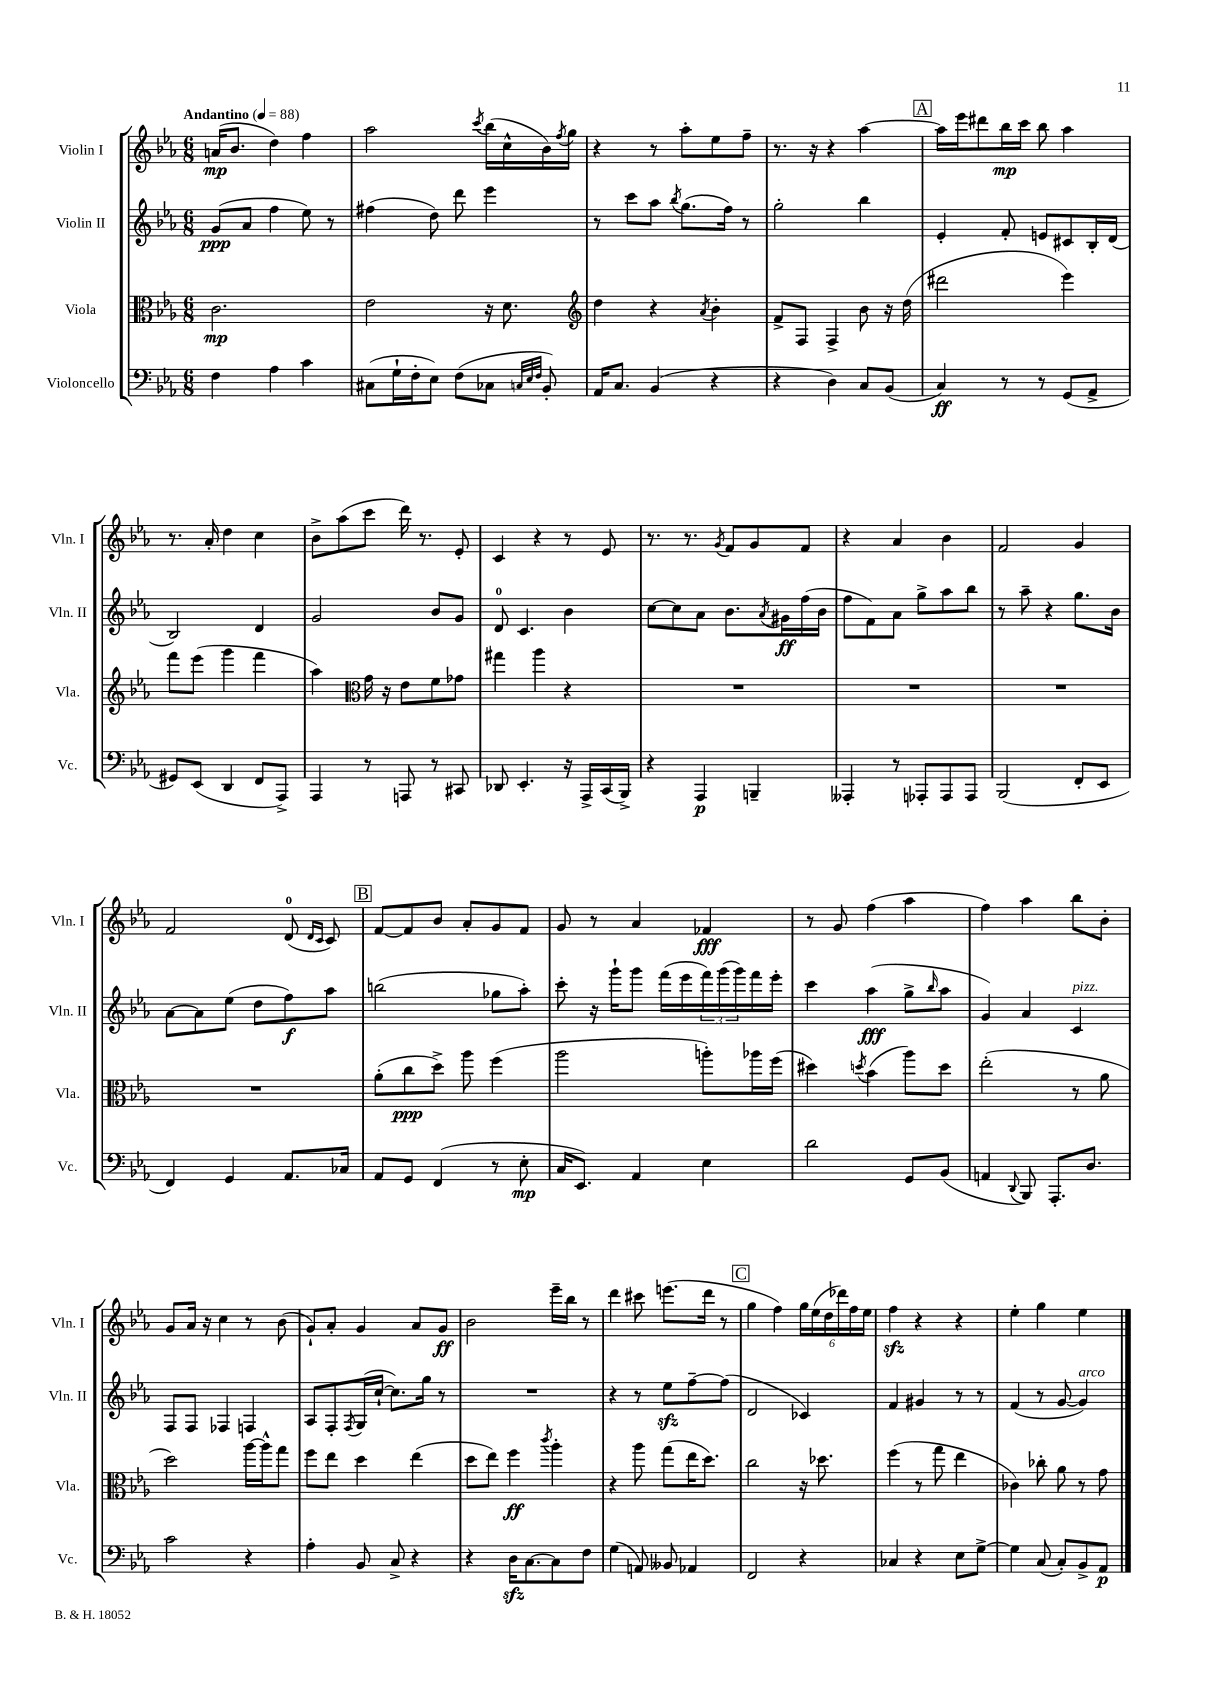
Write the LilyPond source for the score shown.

<<
\new StaffGroup <<
\new Staff = "s0" \with { instrumentName = "Violin I" shortInstrumentName = "Vln. I" } {
    \clef treble \key ees \major \numericTimeSignature \time 6/8 \tempo "Andantino" 4 = 88
    a'16\mp( bes'8. d''4) f''4 |
    aes''2 \acciaccatura { c'''8 } bes''16( c''16-^ bes'16) \acciaccatura { f''8 } g''16 |
    r4 r8 aes''8-. ees''8 f''8-- |
    r8. r16 r4 aes''4~ |
    \mark \markup { \box "A" } aes''16 ees'''16 dis'''8 bes''16\mp c'''16 bes''8 aes''4 |
    r8. aes'16-. d''4 c''4 |
    bes'8-> aes''8( c'''8 d'''16) r8. ees'8-. |
    c'4 r4 r8 ees'8 |
    r8. r8. \acciaccatura { g'8 } f'8 g'8 f'8 |
    r4 aes'4 bes'4 |
    f'2 g'4 |
    f'2 d'8-0( \grace { d'16 c'16 } c'8) |
    \mark \markup { \box "B" } f'8~ f'8 bes'8 aes'8-. g'8 f'8 |
    g'8 r8 aes'4 fes'4\fff |
    r8 g'8 f''4( aes''4 |
    f''4) aes''4 bes''8 bes'8-. |
    g'8 aes'16 r16 c''4 r8 bes'8( |
    g'8-!) aes'8-. g'4 aes'8 g'8\ff |
    bes'2 ees'''16-- bes''16 r8 |
    d'''4 cis'''8 e'''8.( d'''16 r8 |
    \mark \markup { \box "C" } g''4 f''4) \tuplet 6/4 { g''16 ees''16( d''16 des'''16) f''16 ees''16 } |
    f''4\sfz r4 r4 |
    ees''4-. g''4 ees''4 \bar "|." |
}
\new Staff = "s1" \with { instrumentName = "Violin II" shortInstrumentName = "Vln. II" } {
    \clef treble \key ees \major \numericTimeSignature \time 6/8
    g'8\ppp( aes'8 f''4 ees''8) r8 |
    fis''4( d''8) d'''8 ees'''4 |
    r8 c'''8 aes''8 \acciaccatura { bes''8 } g''8.( f''16) r8 |
    g''2-. bes''4 |
    \mark \markup { \box "A" } ees'4-. f'8-. e'8 cis'8 bes16-. d'16( |
    bes2) d'4 |
    g'2 bes'8 g'8 |
    d'8-0 c'4. bes'4 |
    c''8~ c''8 aes'8 bes'8. \acciaccatura { aes'8 } gis'16\ff f''16( bes'16 |
    f''8 f'8) aes'8 g''8-> aes''8 bes''8 |
    r8 aes''8-- r4 g''8. bes'16 |
    aes'8~ aes'8 ees''8( d''8 f''8\f) aes''8 |
    \mark \markup { \box "B" } b''2( ges''8 aes''8-.) |
    c'''8-. r16 g'''16-! g'''8 f'''16( ees'''16 \tuplet 3/2 { f'''16) g'''16( g'''16) } f'''16 ees'''16-. |
    c'''4 aes''4\fff( g''8-> \grace { bes''16 } aes''8 |
    g'4) aes'4 c'4^\markup { \italic "pizz." } |
    f8 f8 fes4 f4 |
    aes8 f8-. \acciaccatura { f8 } g16( c''16~-! c''8.) g''16 r8 |
    R2. |
    r4 r8 ees''8\sfz f''8~-- f''8( |
    \mark \markup { \box "C" } d'2 ces'4) |
    f'4 gis'4 r8 r8 |
    f'4( r8 g'8~ g'4^\markup { \italic "arco" }) \bar "|." |
}
\new Staff = "s2" \with { instrumentName = "Viola" shortInstrumentName = "Vla." } {
    \clef alto \key ees \major \numericTimeSignature \time 6/8
    c'2.\mp |
    ees'2 r16 d'8. |
    \clef treble d''4 r4 \acciaccatura { aes'8 } bes'4-. |
    f'8-> f8 f4-> bes'8 r16 d''16( |
    \mark \markup { \box "A" } dis'''2 ees'''4) |
    f'''8 ees'''8( g'''4 f'''4 |
    aes''4) \clef alto g'16 r16 ees'8 f'8 ges'8 |
    gis''4 aes''4 r4 |
    R2. |
    R2. |
    R2. |
    R2. |
    \mark \markup { \box "B" } aes'8-.( c''8\ppp d''8->) aes''8 f''4( |
    aes''2 a''8-.) aes''16 f''16( |
    dis''4) \acciaccatura { d''8 } bes'4( aes''8) d''8 |
    ees''2-.( r8 aes'8 |
    d''2) aes''16~ aes''16-^ g''8 |
    f''8 ees''8 d''4 ees''4( |
    d''8 ees''8) f''4\ff \acciaccatura { c'''8 } aes''4-. |
    r4 aes''8 g''8( ees''16 d''8.) |
    \mark \markup { \box "C" } c''2 r16 des''8. |
    f''4( r8 g''8 ees''4 |
    ces'4) ces''8-. aes'8 r8 g'8 \bar "|." |
}
\new Staff = "s3" \with { instrumentName = "Violoncello" shortInstrumentName = "Vc." } {
    \clef bass \key ees \major \numericTimeSignature \time 6/8
    f4 aes4 c'4 |
    cis8( g16-! f16-. ees8) f8( ces8 \grace { c32 ees32 f32 } bes,8-.) |
    aes,16 c8. bes,4( r4 |
    r4 d4) c8 bes,8( |
    \mark \markup { \box "A" } c4\ff) r8 r8 g,8( aes,8-> |
    gis,8) ees,8( d,4 f,8 aes,,8->) |
    aes,,4 r8 a,,8 r8 cis,8 |
    des,8 ees,4.-. r16 aes,,16-> c,16( bes,,16->) |
    r4 aes,,4\p b,,4-- |
    aeses,,4-. r8 aes,,8-. aes,,8 aes,,8 |
    bes,,2( f,8-. ees,8 |
    f,4) g,4 aes,8. ces16 |
    \mark \markup { \box "B" } aes,8 g,8 f,4( r8 ees8-.\mp |
    c16 ees,8.) aes,4 ees4 |
    d'2 g,8 bes,8( |
    a,4 \appoggiatura { d,8 } bes,,8) aes,,8.-. d8. |
    c'2 r4 |
    aes4-. bes,8 c8-> r4 |
    r4 d16\sfz c8.~ c8 f8 |
    g4( a,8) beses,8 aes,4 |
    \mark \markup { \box "C" } f,2 r4 |
    ces4 r4 ees8 g8~-> |
    g4 c8( c8-.) bes,8-> aes,8\p \bar "|." |
}
>>
>>
\layout { \context { \Score \remove "Bar_number_engraver" } }
